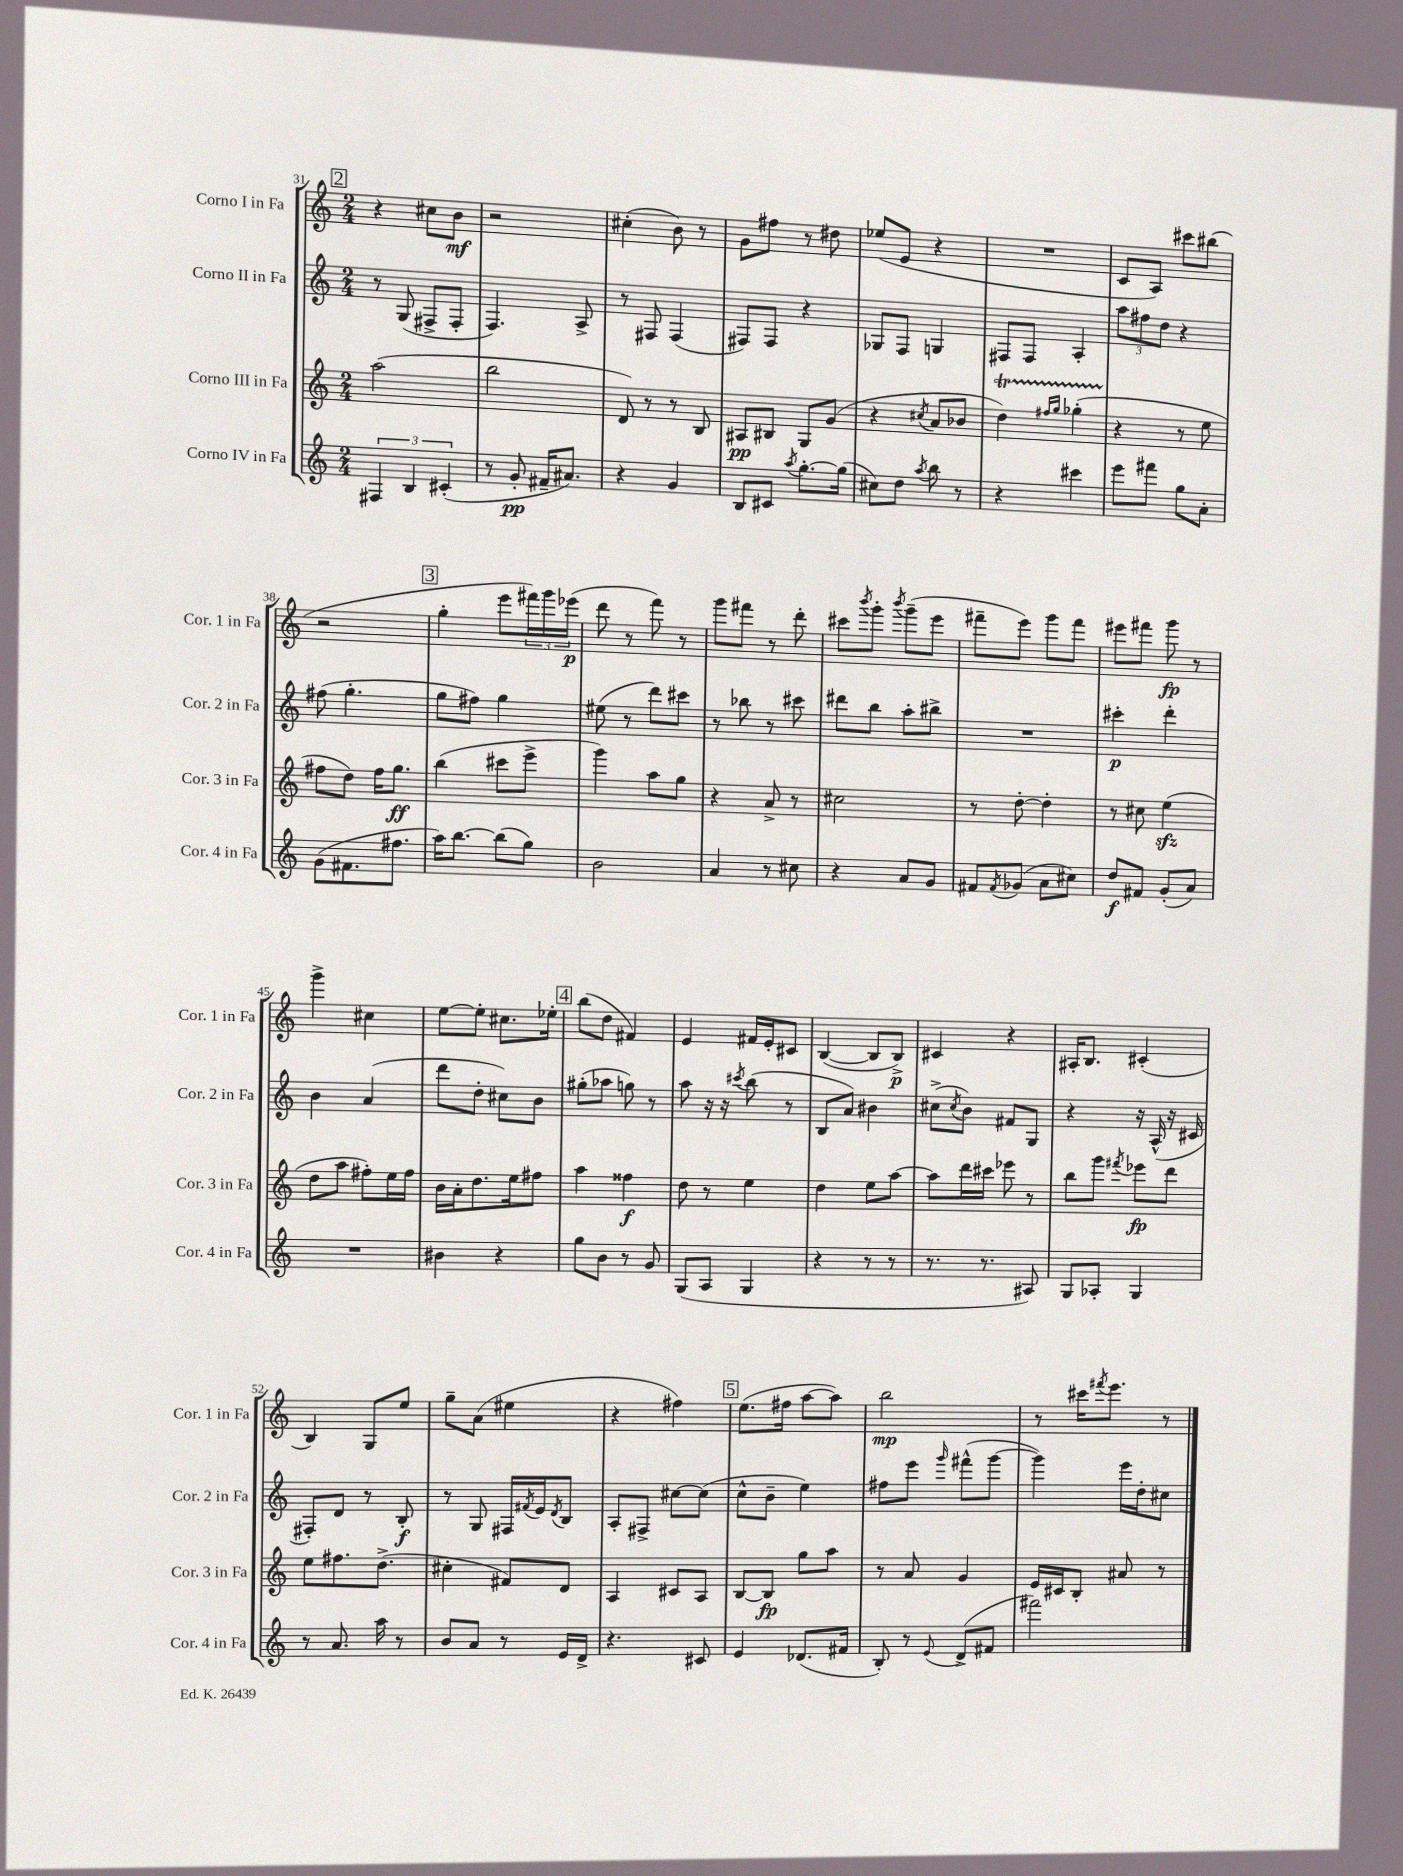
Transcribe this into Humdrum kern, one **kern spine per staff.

**kern	**kern	**kern	**kern
*staff4	*staff3	*staff2	*staff1
*clefG2	*clefG2	*clefG2	*clefG2
*k[]	*k[]	*k[]	*k[]
*M2/4	*M2/4	*M2/4	*M2/4
6F#	(2aa	8r	4r
.	.	(8G	.
6B	.	.	.
.	.	8F#^	8cc#
(6c#'	.	.	.
.	.	8F#'	8b
=	=	=	=
8r	2bb	4.F)	2r
8g'	.	.	.
16f#~	.	.	.
8.a#)	.	.	.
.	.	8A^	.
=	=	=	=
4r	8d)	8r	(4cc#'
.	8r	8F#	.
4g	8r	(4F#	8b)
.	8B	.	8r
=	=	=	=
8B	8A#	8F#)	8g
8c#	8B#	8F#	8ff#
8qaa	.	.	.
[8.gg'	8G	4r	8r
.	(8g	.	8dd#
(16gg]	.	.	.
=	=	=	=
8cc#)	4r	8G-	(8ee-
8dd	.	8F	8e
8qaa	8qcc#	.	.
8bb	8a	4G	4r
8r	8b-	.	.
=	=	=	=
4r	4dd)	8F#	2r
.	.	8F#	.
.	16qqff#	.	.
.	16qqgg	.	.
4ccc#	(4gg-'	4A'	.
=	=	=	=
8eee	4r	12aa	8c
.	.	12ff#	.
8fff#	.	.	8A)
.	.	12dd	.
8gg	8r	4r	8ccc#
8a'	8ee	.	(8bb#
=	=	=	=
(8g	8ff#	(8ff#	2r
8.f#	8dd)	4.gg'	.
.	16ff#	.	.
8.ff#	8.gg	.	.
=	=	=	=
16aa)	(4bb	8gg	4gg'
[8.bb	.	.	.
.	.	8ff#)	.
(8bb]	8ccc#	4gg	8eee
8gg)	8eee^	.	24fff#)
.	.	.	24ggg
.	.	.	(24eee-
=	=	=	=
2b	4ggg)	(8ee#	8ddd
.	.	8r	8r
.	8aa	8ddd)	8fff)
.	8gg	8ccc#	8r
=	=	=	=
4a	4r	8r	8ggg
.	.	8bb-	8fff#
8r	8a^	8r	8r
8cc#	8r	8ccc#	8ddd'
=	=	=	=
4r	2cc#	8ddd#	8ccc#
.	.	.	8qbbb
.	.	8bb	8ggg'
.	.	.	8qbbb
8a	.	8aa'	(8ggg~
8g	.	8bb#^	8eee
=	=	=	=
8f#	8r	2r	8fff#~
8qf#	.	.	.
(8g-	[8dd'	.	8eee)
8a	4dd']	.	8ggg
8cc#)	.	.	8fff#
=	=	=	=
8dd	8r	4ccc#'	8eee#
8f#	8cc#	.	8fff#
(8g'	(4ee	4ddd'	8ggg
8a)	.	.	8r
=	=	=	=
2r	8dd	4b	4ggg^
.	8aa	.	.
.	8ff#')	(4a	4cc#
.	16ee	.	.
.	16ff#	.	.
=	=	=	=
4b#	16b	8ddd	[8ee
.	16a'	.	.
.	8.dd	8dd'	8ee']
4r	.	8cc#)	8.cc#
.	16ee	.	.
.	8ff#	8b	.
.	.	.	16ee-'
=	=	=	=
8gg	4aa	(8gg#'	(8bb
8b	.	8aa-	8dd
8r	4ff##	8gg)	4f#)
8g	.	8r	.
=	=	=	=
(8G	8dd	8aa	4e
8A	8r	16r	.
.	.	16r	.
.	.	8qccc#	.
4G	4ee	(8bb	16f#
.	.	.	16e'
.	.	8r	8c#
=	=	=	=
4r	4dd	8B	([4B
.	.	8a)	.
8r	8ee	4b#	8B]
8r	[8aa	.	8B^)
=	=	=	=
8.r	8aa]	(8cc#^	4c#
.	.	8qcc#	.
.	16ddd	8b)	.
8.r	16ccc#	.	.
.	8eee-	8f#	4r
8A#)	8r	8G	.
=	=	=	=
8G	8bb	4r	16A#'
.	.	.	8.B
8A-'	8ggg	.	.
.	8qfff#	.	.
4G	8eee-	16r	(4c#'
.	.	(16A^^	.
.	8ddd	16r	.
.	.	16c#	.
=	=	=	=
8r	8ee	8F#')	4B)
8.a	8.ff#	8d	.
.	.	8r	8G
16aa	(8.dd^	.	.
8r	.	8B'	8ee
=	=	=	=
8b	4cc#'	8r	8gg~
8a	.	8G	(8a
8r	8f#)	16F#	4ee#
.	.	8qf#	.
.	.	16e	.
.	.	8qd	.
16e	8d	8B	.
16d^	.	.	.
=	=	=	=
4.r	4A	8A'	4r
.	.	8F#^	.
.	8c#	[8cc#	4ff#)
8c#	8A	(8cc#]	.
=	=	=	=
4e	[8B	8cc^^	(8.ee
.	8B]	8b~	.
.	.	.	16ff#
(8.d-	8gg	4ee)	[8aa
.	8aa	.	8aa])
16f#	.	.	.
=	=	=	=
8B')	8r	8ff#	2bb
8r	8a	8eee	.
8qqe	.	16qqggg	.
(8d^	4g	(8fff#^^	.
8f#	.	[8ggg	.
=	=	=	=
2fff#)	16e	4ggg])	8r
.	16c#	.	.
.	8B'	.	16ccc#
.	.	.	8qfff#
.	.	.	8.eee
.	8a#	16eee	.
.	.	16dd'	.
.	8r	8cc#	8r
==	==	==	==
*-	*-	*-	*-
